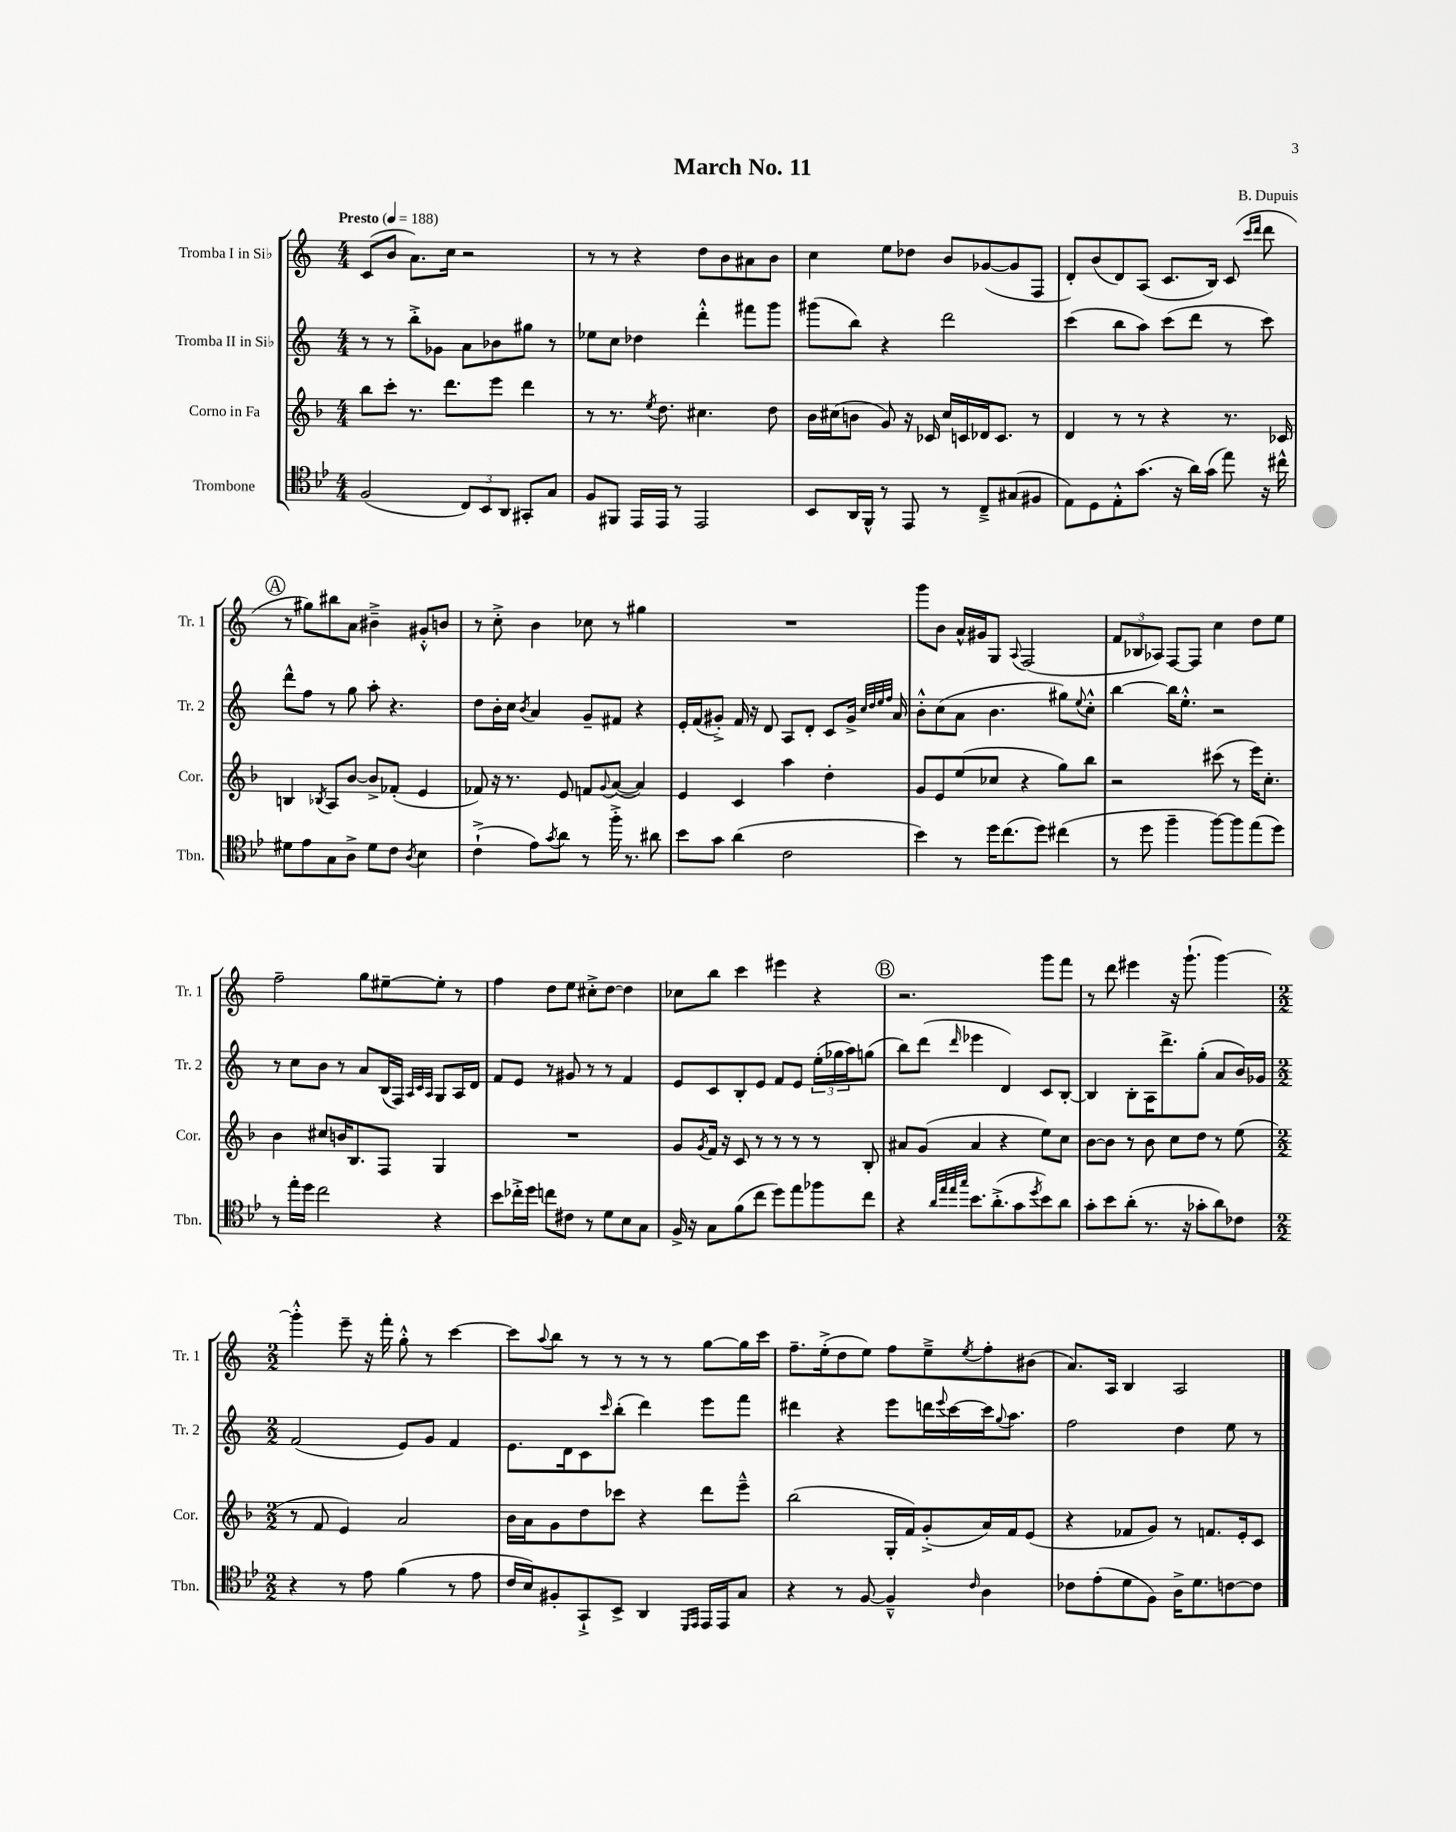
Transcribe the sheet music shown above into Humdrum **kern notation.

**kern	**kern	**kern	**kern
*staff4	*staff3	*staff2	*staff1
*clefC4	*clefG2	*clefG2	*clefG2
*k[b-e-]	*k[b-]	*k[]	*k[]
*M4/4	*M4/4	*M4/4	*M4/4
*MM188	*MM188	*MM188	*MM188
(2F	8bb-	8r	(8c
.	8ccc'	8r	8b
.	8.r	8bb'^	8.a)
.	.	8g-	.
.	8.ddd	.	16cc
12C)	.	8a	2r
12BB-	.	.	.
.	8eee	8b-	.
12AA	.	.	.
8GG#'	4ddd	8gg#	.
8G	.	8r	.
=	=	=	=
8F	8r	8ee-	8r
8FF#	8.r	8cc	8r
16EE-	.	4dd-	4r
.	8qee	.	.
16EE-	8.dd	.	.
8r	.	.	.
2EE-	4.cc#	4ddd'^^	8dd
.	.	.	8b
.	.	8fff#	8a#
.	8dd	8ggg	8b
=	=	=	=
8BB-	16b-	(8ggg#	4cc
.	(16cc#	.	.
16AA	8b	8bb)	.
16FF^^	.	.	.
8r	8g)	4r	8ee
8EE-	16r	.	8dd-
.	16c-	.	.
8r	16cc#	2ddd	8b
.	16c	.	.
8C~^	16d-	.	([8g-
.	8.c	.	.
(8G#	.	.	8g-]
8F#	8r	.	8F
=	=	=	=
8E-)	4d	(4ccc	8d')
8D	.	.	(8b
8E-'^^	8r	8bb	8d)
(8.g	8r	8aa)	(8A
.	4r	(8ccc	8.c
16r	.	.	.
16a)	.	8ddd	.
(16g	.	.	16B)
8ee-)	8.r	8r	(8c
.	.	.	16qqccc
.	.	.	16qqddd
16r	.	8ccc)	8ddd
16cc#^^	16c-	.	.
=	=	=	=
8d#	4B	8ddd^^	8r
8e-	.	8ff	8gg#)
.	8qB-	.	.
8G	8A	8r	8bb#
8A^	[8b-	8gg	8a
8d#	8b-^]	8aa'	4b#~^
8c	(8f-'	4.r	.
8qA	.	.	.
4B-	4e	.	8g#'^^
.	.	.	8b
=	=	=	=
(4c`^	8f-)	8dd	8r
.	16r	16b'	8cc'^
.	8.r	16cc	.
.	.	8qb	.
8e-)	.	4a	4b
8qg	.	.	.
8a	8e	.	.
8r	8f	8g~	8cc-
.	8qqg	.	.
16ff'^	([8a	8f#	8r
8.r	.	.	.
.	4a])	4r	4gg#
8a#	.	.	.
=	=	=	=
8b-	4e	16e'	1r
.	.	(16f	.
8g	.	8g#'^)	.
(4a	4c	16f	.
.	.	16r	.
.	.	8d	.
2c	4aa	8A	.
.	.	8d'	.
.	4dd'	8c	.
.	.	16g#^	.
.	.	32qqcc	.
.	.	32qqdd	.
.	.	32qqee	.
.	.	32qqff	.
.	.	16a	.
=	=	=	=
4b-)	8g	8b'^^	8ggg
.	8e	(8cc	8b
8r	(8ee	8a	16a^^
.	.	.	16g#
16dd	8cc-	4.b	8G
(8.cc	.	.	.
.	.	.	8qqA
.	4r	.	(2F
8dd)	.	.	.
(4cc#	8gg)	8gg#)	.
.	.	8qqee	.
.	8bb-	8cc'^^	.
=	=	=	=
8r	2r	[4bb	12f
.	.	.	12B-
8dd	.	.	.
.	.	.	12A-)
4ff~	.	16bb]	[8F
.	.	8.ee'^^	.
.	.	.	8F]
[8ff)	(8ccc#	2r	4cc
8ff]	8r	.	.
(8ee-	16eee)	.	8dd
.	8.cc'	.	.
8dd)	.	.	8ee
=	=	=	=
8r	4b-	8r	2ff~
16ee-'	.	8cc	.
16dd	.	.	.
2cc	8cc#	8b	.
.	16b	8r	.
.	8.B-	.	.
.	.	8a	8gg
.	8F	(16B	[8ee#~
.	.	16F)	.
.	.	32qqA	.
.	.	32qqc	.
.	.	32qqA	.
4r	4G	8G	8ee#']
.	.	16A	8r
.	.	16d	.
=	=	=	=
8b-	1r	8f	4ff
16cc-'^	.	8e	.
16dd	.	.	.
8cc	.	8r	8dd
8c#	.	8g#	8ee
8r	.	8r	8cc#'^
8d	.	8r	[8dd
8B-	.	4f	4dd]
8G	.	.	.
=	=	=	=
16F^	8g	8e	8cc-
16r	.	.	.
.	8qg	.	.
8G	16f	8c	8bb
.	16r	.	.
(8f	8c	8B'	4ccc
8cc	8r	8e	.
8dd)	8r	8f	4eee#
8ee-	8r	8e	.
8ff-	8r	(24ee'	4r
.	.	24gg-	.
.	.	24aa)	.
8cc	8B-'	(8gg	.
=	=	=	=
4r	8a#	8bb)	2.r
.	(8g	(8ddd	.
32qqa	.	.	.
32qqee-	.	.	.
32qqee-	.	.	.
32qqgg	.	16qqddd	.
8.b-	4a#	4eee-	.
(8.a'^	.	.	.
.	4r	4d)	.
8g	.	.	.
8qdd	.	.	.
8b-)	8ee)	8c	8ggg
8a	8cc	[8B'	8fff
=	=	=	=
8g'	[8b-	4B]	8r
8b-	8b-]	.	8ddd
(8a'	8r	8B'	4eee#
8.r	8b-	16A	.
.	.	8.ddd^	.
.	8cc	.	16r
16r	.	.	(8.ggg`
8g-'	8dd	(8gg'	.
8a)	8r	8a	[4ggg)
8c-	(8ee	16b)	.
.	.	16g-	.
=	=	=	=
*M2/2	*M2/2	*M2/2	*M2/2
4r	8r	(2f	4ggg'^^]
.	8f	.	.
8r	4e)	.	8eee~
8e-	.	.	16r
.	.	.	16fff'
(4f	2a	8e)	8gg'^^
.	.	8g	8r
8r	.	4f	[4ccc
8e-	.	.	.
=	=	=	=
16c	16b-	8.e	8ccc]
16B-)	16a	.	.
.	.	.	8qqaa
8F#'	8g	.	8bb
.	.	16d	.
8GG`^	8dd	8c	8r
.	.	16qqccc	.
8BB-^	8ccc-	(8bb'	8r
4AA	4r	4ddd)	8r
.	.	.	8r
16qqDD	.	.	.
16qqEE-	.	.	.
16EE-	8ddd	8eee	[8gg
16EE-	.	.	.
8G	8eee~^^	8fff	16gg]
.	.	.	16ccc
=	=	=	=
4r	(2bb-	4ddd#	8.ff~
.	.	.	(16ee'^
8r	.	4r	8dd
[8F	.	.	8ee)
4F~^^]	16G'	8eee	8ff
.	16f)	.	.
.	(8g'^	16ddd	8ee~^
.	.	8qqeee	.
.	.	[16ccc	.
16qqc	.	.	8qee
4A	16a)	16ccc]	8ff'
.	.	8qqgg	.
.	16f	8.aa	.
.	(8e	.	(8b#
=	=	=	=
8c-	4r	2ff	8.a)
(8e-'	.	.	.
.	.	.	16A
8d	8f-	.	4B
8F)	8g)	.	.
16A^	8r	4dd	2A
8.d	.	.	.
.	8.f	.	.
[8c	.	8ee	.
.	16e'	.	.
8c]	8c	8r	.
==	==	==	==
*-	*-	*-	*-
